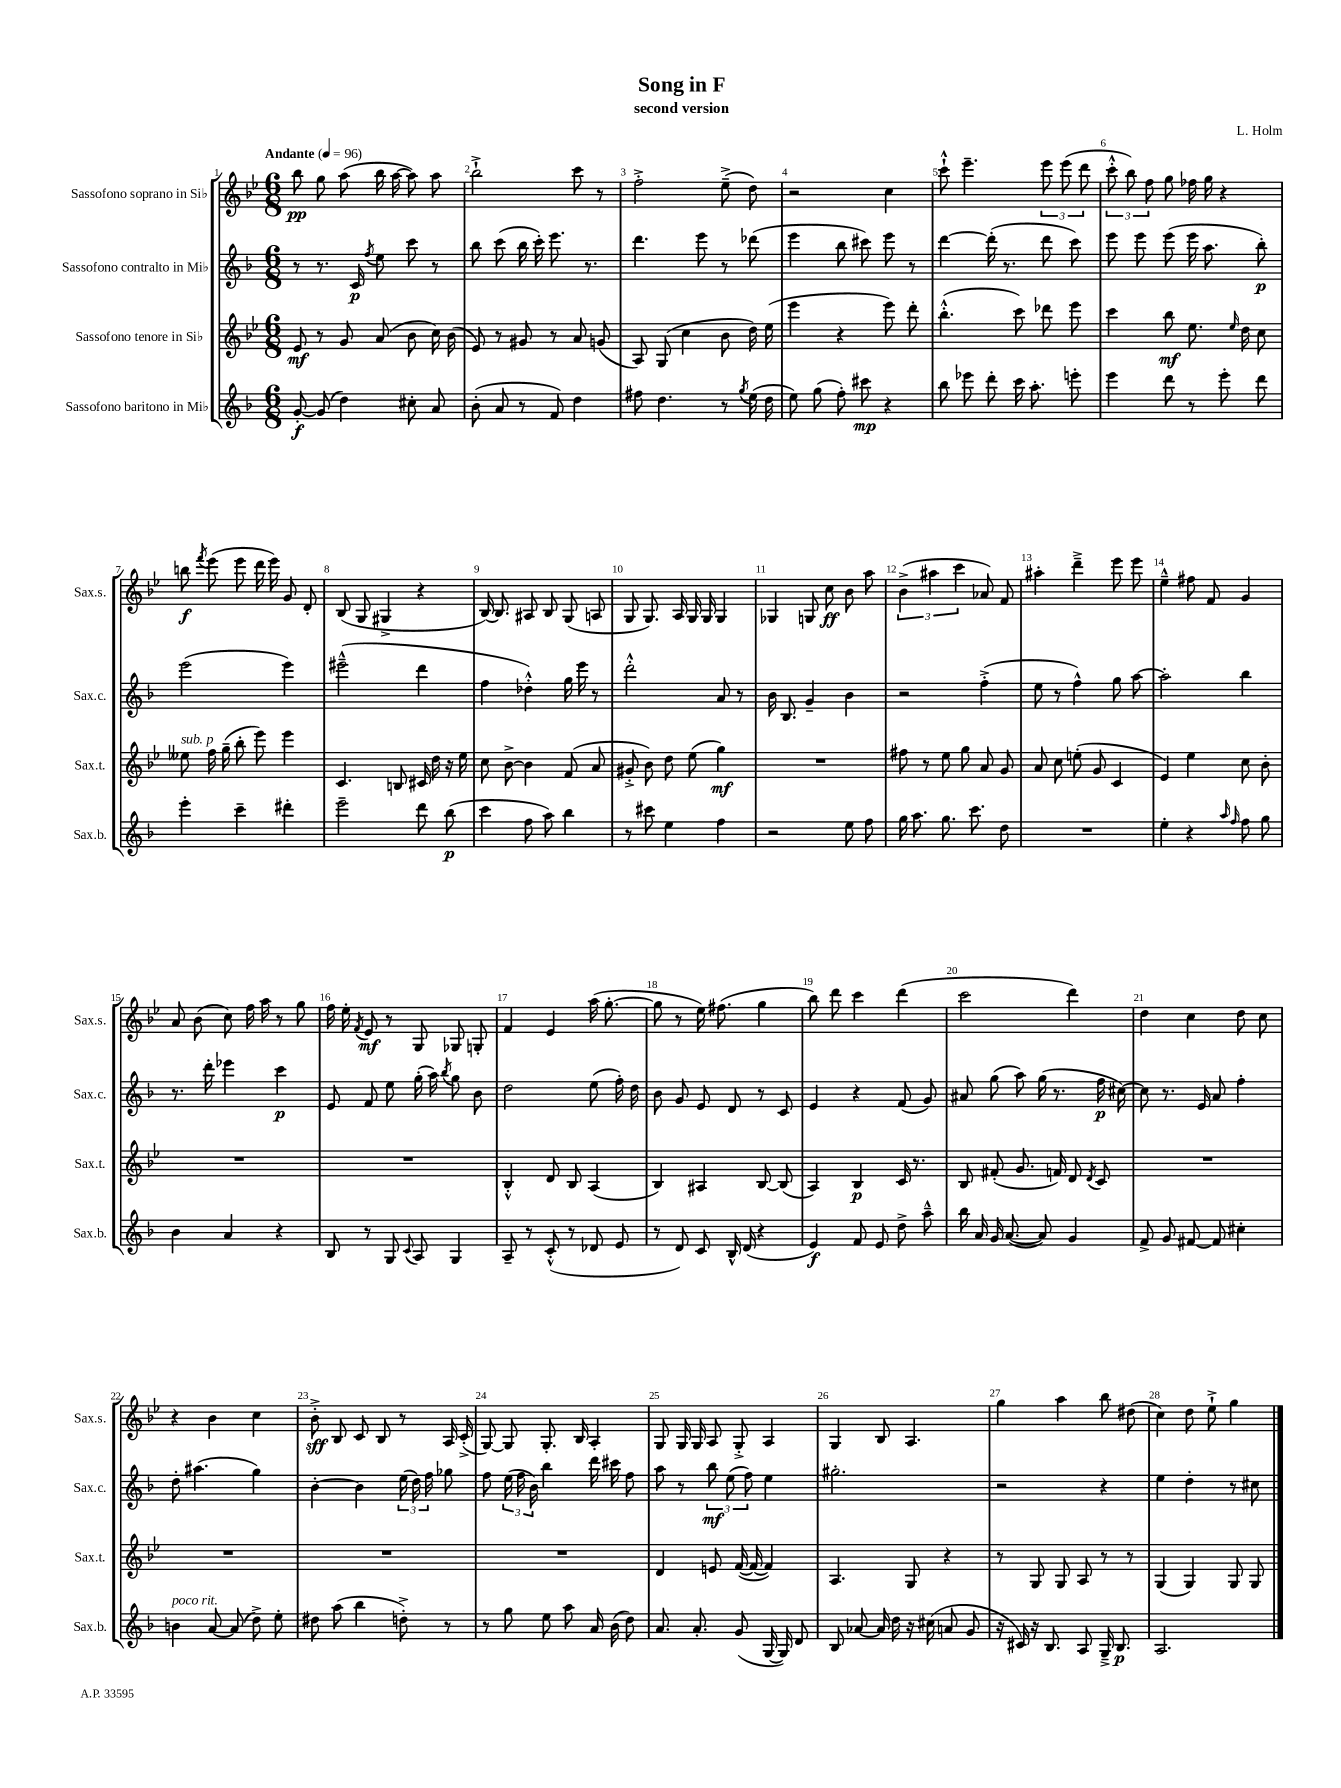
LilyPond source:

\header { title = "Song in F" composer = "L. Holm" subtitle = "second version" }
<<
\new StaffGroup <<
\new Staff = "s0" \with { instrumentName = "Sassofono soprano in Sib" shortInstrumentName = "Sax.s." } {
    \clef treble \key bes \major \numericTimeSignature \time 6/8 \tempo "Andante" 4 = 96
    \autoBeamOff bes''8\pp g''8 a''8( bes''16 a''16~ a''8) a''8 |
    bes''2-!-> c'''8 r8 |
    f''2-.-> ees''8--->( d''8) |
    r2 c''4 |
    c'''8-!-^ ees'''4.-- \tuplet 3/2 { ees'''8 ees'''8( d'''8 } |
    \tuplet 3/2 { c'''8-.-^ bes''8) f''8 } g''8 fes''16 g''16 r4 |
    b''8\f \acciaccatura { f'''8 } ees'''8( ees'''8 d'''16 ees'''16) g'8 d'8-. |
    bes8( g8 gis4-> r4 |
    bes16~) bes8. ais8 bes8 g8( a8 |
    g8 g8.) a16 g16 g16 g4 |
    ges4 g8 c''8\ff bes'8 a''8 |
    \tuplet 3/2 { bes'4->( ais''4 c'''4 } aes'8) f'8 |
    ais''4-. d'''4---> ees'''8 ees'''8 |
    ees''4---^ fis''8 f'8 g'4 |
    a'8 bes'8( c''8) f''16 a''16 r8 g''8 |
    f''16 ees''16-. \acciaccatura { f'8 } ees'8\mf r8 g8 ges8 g8-. |
    f'4 ees'4 a''16( g''8.~-. |
    g''8 r8 ees''16) fis''8.( g''4 |
    bes''8) d'''8 c'''4 d'''4( |
    c'''2 d'''4) |
    d''4 c''4 d''8 c''8 |
    r4 bes'4 c''4 |
    bes'8-.->\sff bes8 c'8 bes8 r8 a16 c'16-.->( |
    g8~) g8 g8.-. bes16 a4-. |
    g8 g16 g16 a8 g8-.-> a4 |
    g4 bes8 a4. |
    g''4 a''4 bes''8 dis''8( |
    c''4) d''8 ees''8-!-> g''4 \bar "|." |
}
\new Staff = "s1" \with { instrumentName = "Sassofono contralto in Mib" shortInstrumentName = "Sax.c." } {
    \clef treble \key f \major \numericTimeSignature \time 6/8
    \autoBeamOff r8 r8. c'16\p \acciaccatura { f''8 } e''8 c'''8 r8 |
    bes''8 c'''8( bes''16 c'''16-.) e'''8. r8. |
    d'''4. e'''8 r8 des'''8( |
    e'''4 bes''8 cis'''8) e'''8 r8 |
    d'''4~ d'''16-.( r8. d'''8 c'''8) |
    e'''8 e'''8 e'''8( e'''16 a''8. bes''8-.\p) |
    e'''2( e'''4) |
    eis'''2---^( d'''4 |
    f''4 des''4-.-^) g''16 e'''16 r8 |
    d'''2-.-^ a'8 r8 |
    bes'16 bes8. g'4-- bes'4 |
    r2 f''4-.->( |
    e''8 r8 f''4-^) g''8 a''8~ |
    a''2-. bes''4 |
    r8. d'''16-. ees'''4 c'''4\p |
    e'8 f'8 e''8 g''16-.( a''16) \acciaccatura { bes''8 } g''8 bes'8 |
    d''2 e''8( f''16-.) d''16 |
    bes'8 g'8 e'8 d'8 r8 c'8 |
    e'4 r4 f'8( g'8) |
    ais'8 g''8( a''8) g''16( r8. f''16\p cis''16~) |
    cis''8 r8. e'16 a'8 f''4-. |
    d''8-. ais''4.( g''4) |
    bes'4~-. bes'4 \tuplet 3/2 { e''16( d''16) f''16 } ges''8 |
    f''8 \tuplet 3/2 { e''16( f''16 bes'16) } bes''4 d'''16 cis'''16 f''8 |
    a''8 r8 \tuplet 3/2 { bes''8\mf e''8( f''8) } e''4 |
    gis''2.-. |
    r2 r4 |
    e''4 d''4-. r8 cis''8 \bar "|." |
}
\new Staff = "s2" \with { instrumentName = "Sassofono tenore in Sib" shortInstrumentName = "Sax.t." } {
    \clef treble \key bes \major \numericTimeSignature \time 6/8
    \autoBeamOff ees'8\mf r8 g'8 a'8( bes'8 c''16) bes'16( |
    ees'8) r8 gis'8 r8 a'8 g'8( |
    a8) g8( c''4 bes'8 d''16) ees''16( |
    ees'''4 r4 ees'''8) d'''8-. |
    bes''4.-.-^( c'''8) des'''8 ees'''8 |
    c'''4 bes''8\mf ees''8. \grace { ees''16 } d''16 c''8 |
    eeses''8^\markup { \italic "sub. p" } f''16 g''16--( bes''8-. ees'''8) ees'''4 |
    c'4. b8 cis'16 d''16 r16 ees''16 |
    c''8 bes'8~-> bes'4 f'8( a'8 |
    gis'8-.-> bes'8) d''8 ees''8( g''4\mf) |
    R2. |
    fis''8 r8 ees''8 g''8 a'8 g'8 |
    a'8 c''8 e''8-.( g'8 c'4 |
    ees'4) ees''4 c''8 bes'8-. |
    R2. |
    R2. |
    bes4-.-^ d'8 bes8 a4( |
    bes4) ais4 bes8~ bes8( |
    a4) bes4\p c'16 r8. |
    bes8 fis'8-.( g'8. f'16) d'8 \acciaccatura { d'8 } c'8 |
    R2. |
    R2. |
    R2. |
    R2. |
    d'4 e'8 f'16~( f'16~ f'4) |
    a4. g8 r4 |
    r8 g8 g8 a8 r8 r8 |
    g4( g4) g8 g8 \bar "|." |
}
\new Staff = "s3" \with { instrumentName = "Sassofono baritono in Mib" shortInstrumentName = "Sax.b." } {
    \clef treble \key f \major \numericTimeSignature \time 6/8
    \autoBeamOff g'8~-.\f g'8( d''4) cis''8-. a'8 |
    bes'8-.( a'8 r8 f'8) d''4 |
    fis''8 d''4. r8 \acciaccatura { g''8 } e''16( d''16 |
    e''8) g''8( f''8-.) cis'''8\mp r4 |
    bes''8 ees'''8 d'''8-. c'''16 a''8.-. e'''8-. |
    e'''4 d'''8 r8 e'''8-. d'''8 |
    e'''4-. c'''4-- dis'''4-. |
    e'''2-- d'''8 bes''8\p( |
    c'''4 f''8 a''8) bes''4 |
    r8 cis'''8 e''4 f''4 |
    r2 e''8 f''8 |
    g''16 a''8. g''8. c'''8. d''8 |
    R2. |
    e''4-. r4 \grace { a''16 f''16 } f''8 g''8 |
    bes'4 a'4 r4 |
    bes8 r8 g8 \appoggiatura { c'8 } a8 g4 |
    a8-- r8 c'8-.-^( r8 des'8 e'8 |
    r8 d'8) c'8 bes16-^ d'16( r4 |
    e'4\f) f'8 e'8 d''8-> a''8---^ |
    bes''16 a'16 g'16 a'8.~( a'8) g'4 |
    f'8-> g'8 fis'8~ fis'8 cis''4-. |
    b'4^\markup { \italic "poco rit." } a'8~ a'8( d''8->) e''8-. |
    dis''8 a''8( bes''4 d''8-.->) r8 |
    r8 g''8 e''8 a''8 a'16 bes'16( d''8) |
    a'8. a'8.-. g'8( g16~ g16) d'8 |
    bes8 aes'8~ aes'16 d''16 r16 cis''16( a'8 g'8 |
    r16 cis'16) r16 bes8. a8 g16---> bes8.\p |
    a2. \bar "|." |
}
>>
>>
\layout { \context { \Score \override BarNumber.break-visibility = ##(#f #t #t) barNumberVisibility = #all-bar-numbers-visible } }
